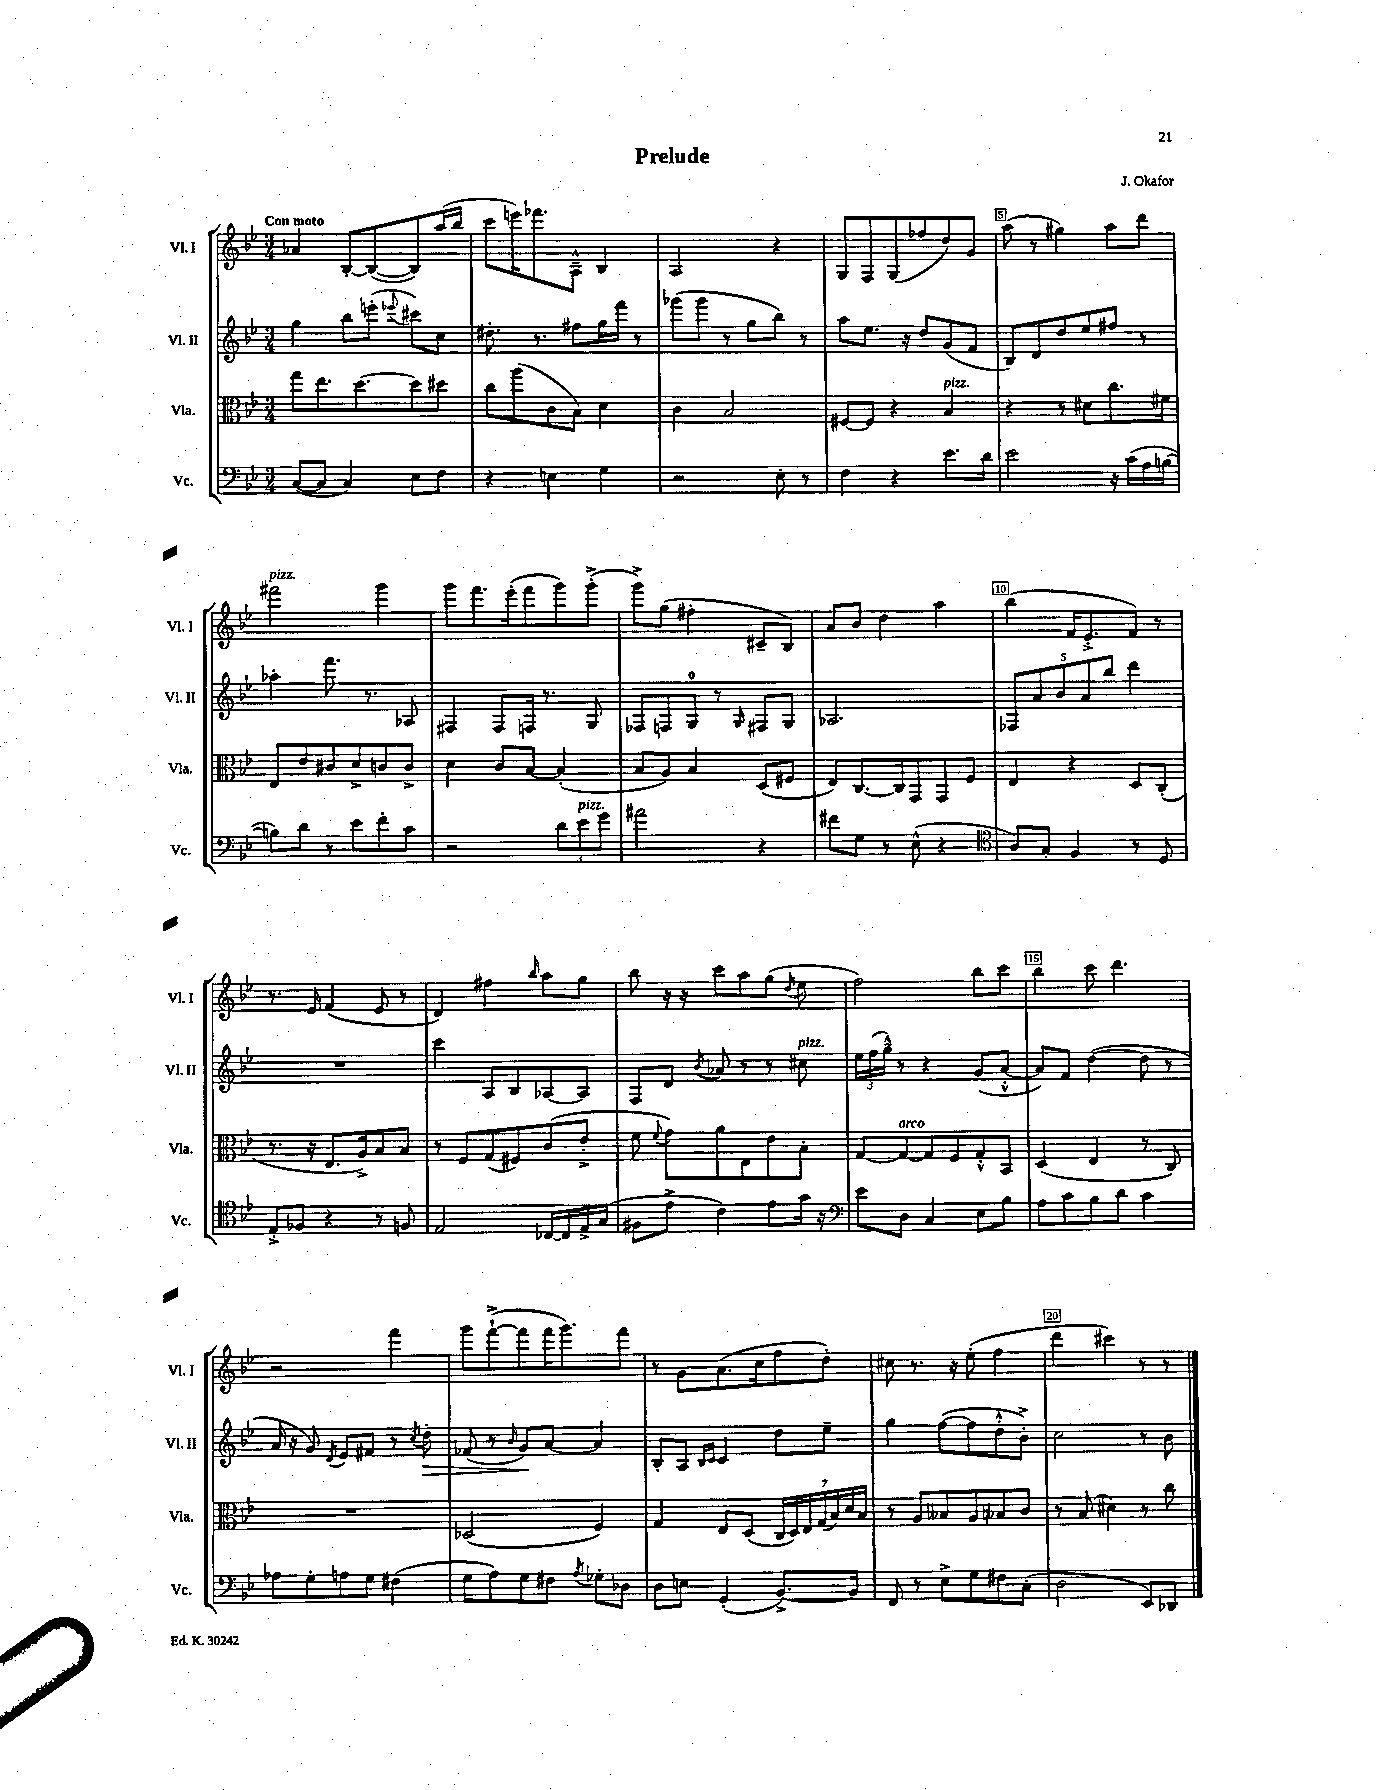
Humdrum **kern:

**kern	**kern	**kern	**kern
*staff4	*staff3	*staff2	*staff1
*clefF4	*clefC3	*clefG2	*clefG2
*k[b-e-]	*k[b-e-]	*k[b-e-]	*k[b-e-]
*M3/4	*M3/4	*M3/4	*M3/4
([8C	8gg	4gg	4a-
8C]	8.ee-	.	.
4C)	.	8bb-	[8B-'
.	[8.dd	.	.
.	.	(8eee'	(8B-_
.	.	8qqeee-	.
8E-	8dd]	8ccc#)	8B-])
8F	8dd#	8cc	(16aa
.	.	.	16bb-
=	=	=	=
4r	8cc	8.dd#'	8ccc
.	(8aa	.	16eee)
.	.	8.r	8.fff-
4E	8c	.	.
.	8B-)	8ff#	8A~^^
4G	4d	16gg	4B-
.	.	16fff	.
.	.	8r	.
=	=	=	=
2r	4c	(8ggg-	2A
.	.	8ggg-	.
.	2B-	8r	.
.	.	8gg	.
8E-'	.	8bb-)	4r
8r	.	8r	.
=	=	=	=
4F	[8F#	8aa	8G
.	8F#]	8.ee-	8F
4r	4r	.	(8G
.	.	16r	.
.	.	8dd	8ff-
8.e-	4B-	(8g	8dd)
.	.	8f	8g
16d	.	.	.
=	=	=	=
2e-	4r	8B-)	(8aa
.	.	8d	8r
.	8r	8dd	4gg#)
.	8d#	8ee-	.
16r	8.cc	8ff#	8aa
(16c	.	.	.
16A	.	8r	8ddd
[16B	16f#	.	.
=	=	=	=
8B])	8E-	4aa-'	2fff#
8d	8e-	.	.
8r	8c#	8.fff	.
8e-	8d^	.	.
.	.	8.r	.
8f'	8c	.	4ggg
8c	8c^	8A-	.
=	=	=	=
2r	4d	4F#	8ggg
.	.	.	8.fff
.	8c	8F#	.
.	.	.	(16eee-'
.	[8B-	16F	8fff
.	.	8.r	.
12d	(4B-']	.	8ggg)
12e-	.	.	.
.	.	8G	(8ggg'^
12g	.	.	.
=	=	=	=
2a#	8B-	8F-	8ggg^)
.	8A)	8F	(8gg
.	4B-	8G	4ff#'
.	.	8r	.
.	.	16qqG	.
4r	(8D	8F#	8c#~
.	8F#	8G	8B-)
=	=	=	=
8f#	8E-)	2.A-	8a
8G	[8.C	.	8b-
8r	.	.	4dd
.	16C]	.	.
(8E-^^	8GG	.	.
4r	8GG	.	4aa
.	8F	.	.
=	=	=	=
*clefC4	*	*	*
8A)	4E-	10F-	(4bb-
.	.	10a	.
8G'	.	.	.
.	.	10b-	.
4F	4r	.	16f
.	.	10a	.
.	.	.	8.e-'^
.	.	10bb-	.
8r	8D	4ddd	8f)
8D	(8C'	.	8r
=	=	=	=
8E-'^	8.r	2.r	8.r
8F-	.	.	.
.	16r	.	16e-
4r	8.E-	.	(4f
.	16A^)	.	.
8r	8B-	.	8e-
8F	8B-	.	8r
=	=	=	=
2E-	8r	4ccc	4d)
.	8F	.	.
.	(8G	8A	4ff#
.	8F#)	8B-	.
.	.	.	16qqbb-
[16C-	(8c	[8A-	8aa
16C-]	.	.	.
16E-^	8e-'^	8A-]	8gg
(16G	.	.	.
=	=	=	=
8F#	8f	8F	8bb-
.	8qqf	.	.
8e-^	8g)	8d	16r
.	.	.	16r
.	.	8qb-	.
4c)	8a	8a-	8ccc
.	8E-	8r	8aa
8e-	8e-	8r	(8gg
.	.	.	8qdd
16g	8B-'	8cc#	8ee-
16r	.	.	.
=	=	=	=
*clefF4	*	*	*
8e-	[8G	24ee-	2ff)
.	.	(24ff	.
.	.	24gg~^^)	.
8D	8G_	8r	.
4C	8G]	4r	.
.	8F	.	.
8E-	8G'^^	(8g	8bb-
8B-	8BB-	[8a'^^	8ccc
=	=	=	=
8A	(4D	8a])	4bb-
8c	.	8f	.
8B-	4E-	([4dd	8ccc
8d	.	.	4.ddd
4c	8r	8dd]	.
.	8C)	8r	.
=	=	=	=
8A-	2.r	16a	2r
.	.	16r	.
8G'	.	8g)	.
.	.	8qd	.
8A	.	8e-	.
8G	.	8f#	.
(4F#	.	8r	4fff
.	.	8qcc	.
.	.	8dd'	.
=	=	=	=
8G	(2D-	(8f-	8ggg
8A)	.	8r	([8fff`^
.	.	16qqb-	.
8G	.	8g)	8fff]
8F#	.	[8a	16fff
.	.	.	8.ggg)
8qA	.	.	.
8G-'	4F)	4a]	.
8D-	.	.	8fff
=	=	=	=
8D	4G	8B-'	8r
8E	.	8A	8g
.	.	16qqB-	.
.	.	16qqc	.
(4GG'	8E-	4c	(8.a
.	(8D	.	.
.	.	.	16cc
[8.BB-^)	28C	8dd	8ff
.	28D)	.	.
.	28E-	.	.
.	(28G	.	.
.	.	8ee-~	8dd')
.	28B-)	.	.
.	28d	.	.
16BB-]	.	.	.
.	28B-	.	.
=	=	=	=
8FF	8r	4gg	8cc#
8r	8A	.	8.r
8E-^	8B--	([8ff	.
.	.	.	16r
8G	8A	8ff]	(8ee-'
8F#	8B-	8dd'^^	4ff
(8C'	8c	8b-'^)	.
=	=	=	=
2D	8r	2cc	4ddd
.	(8B-	.	.
.	4d#)	.	4ccc#)
8EE-)	8r	8r	8r
8DD-	8cc	8b-	8r
==	==	==	==
*-	*-	*-	*-
